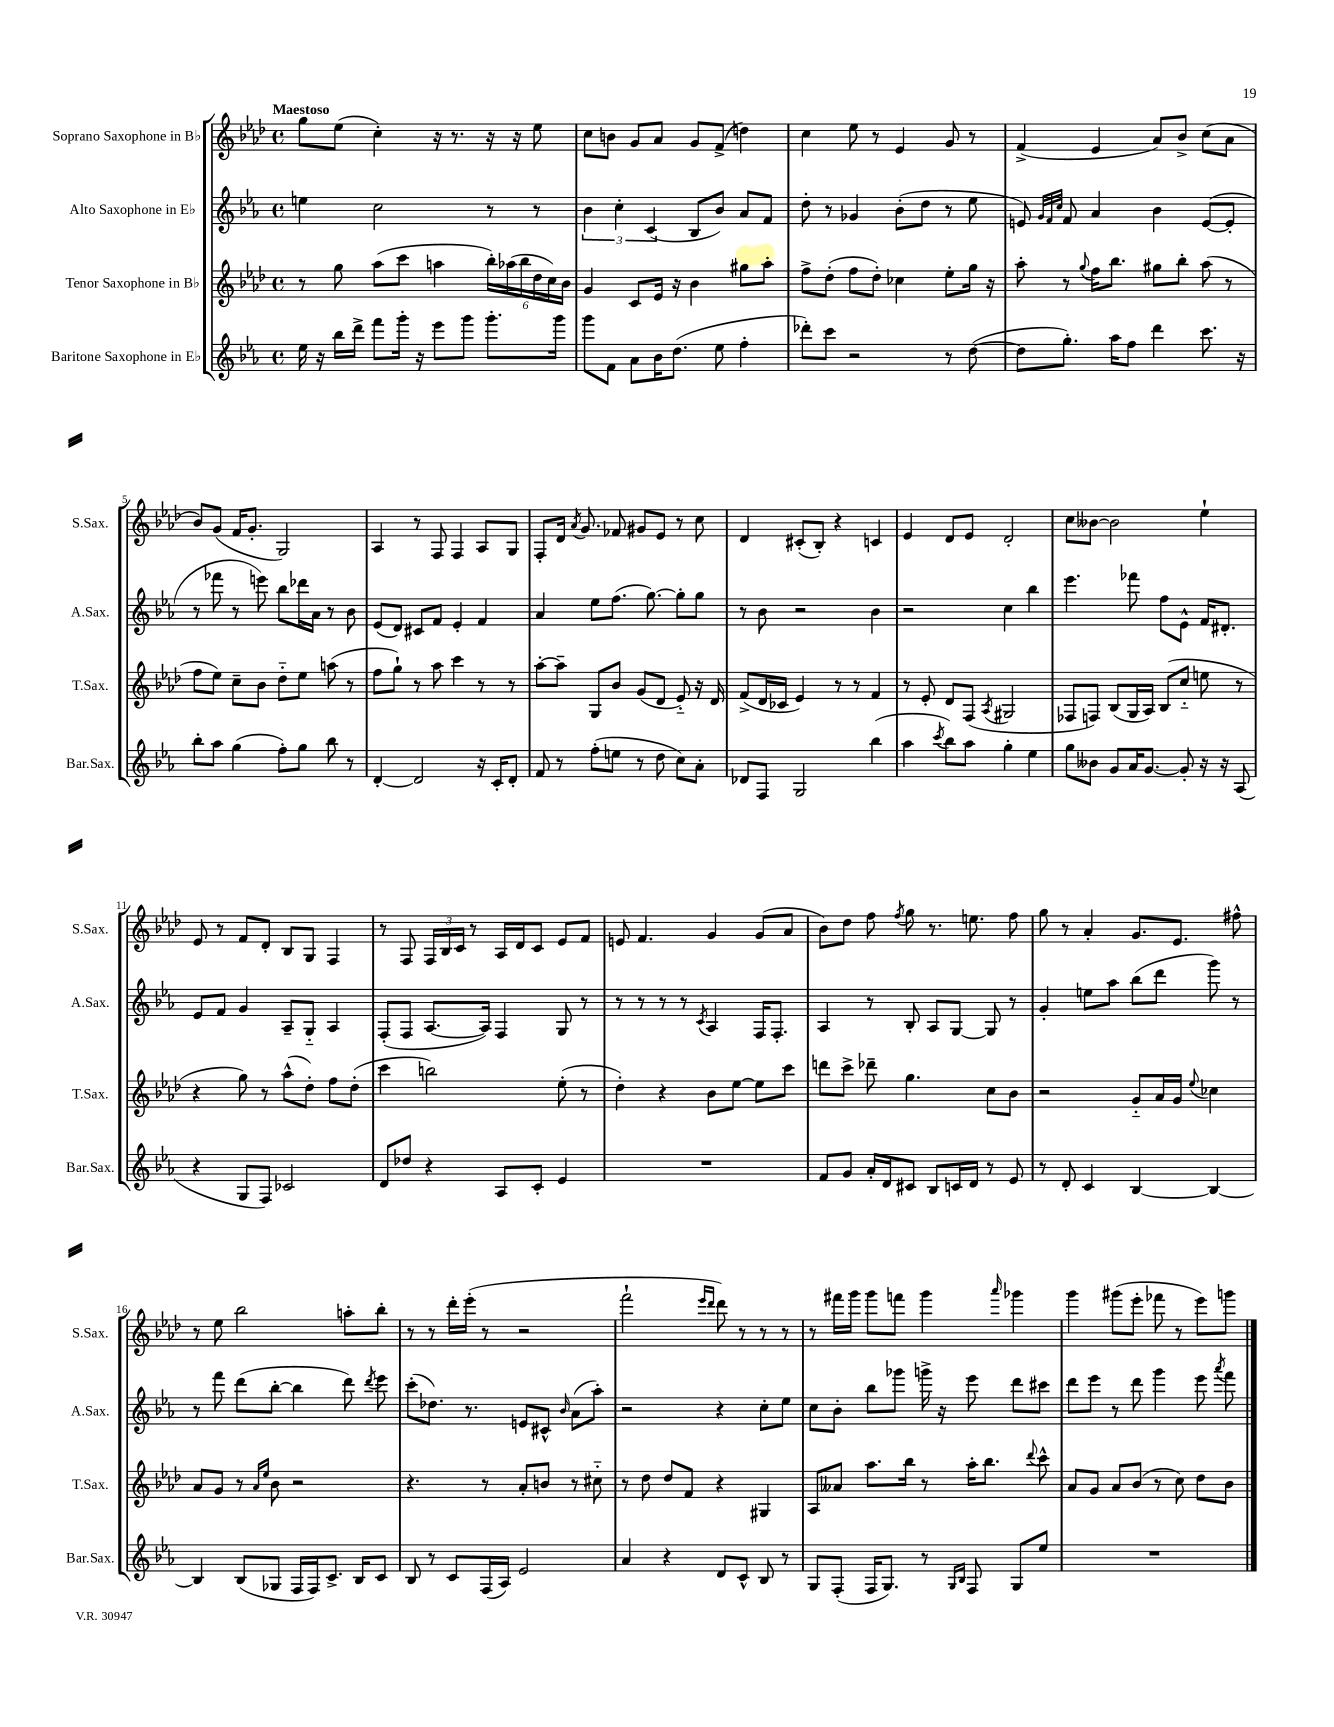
<<
\new StaffGroup <<
\new Staff = "s0" \with { instrumentName = "Soprano Saxophone in Bb" shortInstrumentName = "S.Sax." } {
    \clef treble \key aes \major \defaultTimeSignature \time 4/4 \tempo "Maestoso"
    \autoBeamOff g''8[ ees''8]( c''4-.) r16 r8. r16 r16 ees''8 |
    c''8[ b'8] g'8[ aes'8] g'8[ f'8]->( d''4) |
    c''4 ees''8 r8 ees'4 g'8 r8 |
    f'4->( ees'4 aes'8[) bes'8]-> c''8[( aes'8] |
    bes'8[) g'8]( f'16[ g'8.]-. g2) |
    aes4 r8 f8 f4 aes8[ g8] |
    f8[-. des'16] \acciaccatura { aes'8 } g'8. fes'8 gis'8[ ees'8] r8 c''8 |
    des'4 cis'8[-.( bes8]-.) r4 c'4 |
    ees'4 des'8[ ees'8] des'2-. |
    c''8[ beses'8]~ beses'2 ees''4-! |
    ees'8 r8 f'8[ des'8]-. bes8[ g8] f4 |
    r8 f8 \tuplet 3/2 { f16[ bes16 c'16] } r8 aes16[ des'16 c'8] ees'8[ f'8] |
    e'8 f'4. g'4 g'8[( aes'8] |
    bes'8[) des''8] f''8 \acciaccatura { f''8 } g''8 r8. e''8. f''8 |
    g''8 r8 aes'4-. g'8.[ ees'8.] fis''8-^ |
    r8 ees''8 bes''2 a''8[-. bes''8]-. |
    r8 r8 des'''16[-. ees'''16]-.( r8 r2 |
    f'''2-! \grace { ees'''16[ des'''16] } des'''8) r8 r8 r8 |
    r8 fis'''16[ g'''16] g'''8[ f'''8] g'''4 \grace { aes'''16 } ges'''4 |
    g'''4 gis'''8[( ees'''8]-. fes'''8 r8 ees'''8[) g'''8] \bar "|." |
}
\new Staff = "s1" \with { instrumentName = "Alto Saxophone in Eb" shortInstrumentName = "A.Sax." } {
    \clef treble \key ees \major \defaultTimeSignature \time 4/4
    \autoBeamOff e''4 c''2 r8 r8 |
    \tuplet 3/2 { bes'4 c''4-. c'4( } bes8[ bes'8]) aes'8[ f'8] |
    d''8-. r8 ges'4 bes'8[-.( d''8] r8 ees''8 |
    e'8) \grace { g'32[ f'32 c''32] } f'8 aes'4 bes'4 e'8[~( e'8]-. |
    r8 fes'''8 r8 e'''8) bes''8[ des'''16 aes'16] r8 bes'8 |
    ees'8[( d'8]) cis'8[ f'8] ees'4-. f'4 |
    aes'4 ees''8[ f''8.]( g''8.~) g''8[-. g''8] |
    r8 bes'8 r2 bes'4 |
    r2 c''4 bes''4 |
    ees'''4. fes'''8 f''8[ ees'8]-^ f'16[ dis'8.]-. |
    ees'8[ f'8] g'4 aes8[-- g8]-_ aes4 |
    f8[-.( f8] aes8.[~ aes16]) f4 g8 r8 |
    r8 r8 r8 r8 \acciaccatura { c'8 } aes4 f16[ f8.]-. |
    aes4 r8 bes8-. aes8[ g8]~ g8 r8 |
    g'4-. e''8[ aes''8] bes''8[( d'''8] g'''8) r8 |
    r8 f'''8 d'''8[( bes''8]~-. bes''4 d'''8) \acciaccatura { d'''8 } ees'''8 |
    c'''8[-.( des''8.]) r8. e'8[ cis'8]-^ \grace { bes'16 } aes'8[( aes''8]-.) |
    r2 r4 c''8[-. ees''8] |
    c''8[ bes'8]-. bes''8[ ges'''8] g'''16-> r16 ees'''8 d'''8[ cis'''8] |
    d'''8[ ees'''8] r8 d'''8 g'''4 ees'''8 \acciaccatura { aes'''8 } f'''8 \bar "|." |
}
\new Staff = "s2" \with { instrumentName = "Tenor Saxophone in Bb" shortInstrumentName = "T.Sax." } {
    \clef treble \key aes \major \defaultTimeSignature \time 4/4
    \autoBeamOff r8 g''8 aes''8[( c'''8] a''4 \tuplet 6/4 { bes''16[-.) aes''16( bes''16 des''16 c''16) bes'16] } |
    g'4 c'8[ ees'16] r16 bes'4 gis''8[ aes''8]-. |
    f''8[-> des''8]-.( f''8[ des''8]-.) ces''4 ees''8[-. g''16] r16 |
    aes''8-. r8 \appoggiatura { g''8 } f''16[ bes''8.] gis''8[ bes''8]-. aes''8( r8 |
    f''8[ ees''8]) c''8[-- bes'8] des''8[-_ ees''8] a''8( r8 |
    f''8[ g''8]-!) r8 aes''8 c'''4 r8 r8 |
    aes''8[~-. aes''8]-- g8[ bes'8] g'8[( des'8] ees'8-_) r16 des'16 |
    f'8[->( des'16 ces'16] ees'4) r8 r8 f'4 |
    r8 ees'8-. des'8[ f8]( \acciaccatura { aes8 } gis2 |
    fes8[ f8]) bes8[( g16 aes16]) bes8[( c''8]-_ e''8 r8 |
    r4 g''8) r8 aes''8[-^( des''8]-.) f''8[ des''8]-.( |
    c'''4 b''2) ees''8-.( r8 |
    des''4-.) r4 bes'8[ ees''8]~ ees''8[ c'''8] |
    d'''8[ c'''8]-> des'''8-- g''4. c''8[ bes'8] |
    r2 g'8[-_ aes'16 g'16] \appoggiatura { ees''8 } ces''4 |
    aes'8[ g'8] r8 \grace { aes'16[ ees''16] } bes'8 r2 |
    r4. r8 aes'8[-. b'8] r8 cis''8-_ |
    r8 des''8 des''8[ f'8] r4 gis4 |
    aes8[ aeses'8] aes''8.[ bes''16] r8 aes''16[-. bes''8.] \appoggiatura { des'''8 } c'''8-^ |
    aes'8[ g'8] aes'8[ bes'8]( r8 c''8) des''8[ bes'8] \bar "|." |
}
\new Staff = "s3" \with { instrumentName = "Baritone Saxophone in Eb" shortInstrumentName = "Bar.Sax." } {
    \clef treble \key ees \major \defaultTimeSignature \time 4/4
    \autoBeamOff ees''16 r16 bes''16[ d'''16]-> f'''8[ g'''16]-. r16 ees'''8[ g'''8] g'''8.[-. g'''16] |
    g'''8[ f'8] aes'8[ bes'16 d''8.]( ees''8 f''4-. |
    des'''8[-.) c'''8] r2 r8 d''8~( |
    d''8[ g''8.]-.) aes''16[ f''8] d'''4 c'''8. r16 |
    bes''8[-. aes''8] g''4( f''8[-.) g''8] bes''8 r8 |
    d'4~-. d'2 r16 c'16[-. d'8]-. |
    f'8 r8 f''8[-.( e''8] r8 d''8 c''8[) aes'8]-. |
    des'8[ f8] g2 bes''4( |
    aes''4 \acciaccatura { c'''8 } bes''8[) aes''8] g''4-. ees''4 |
    g''8[ beses'8] g'8[ aes'16 g'8.]~ g'8-. r16 r16 aes8( |
    r4 g8[ f8]) ces'2 |
    d'8[ des''8] r4 aes8[ c'8]-. ees'4 |
    R1 |
    f'8[ g'8] aes'16[-. d'16 cis'8] bes8[ c'16 d'16] r8 ees'8 |
    r8 d'8-. c'4 bes4~ bes4~ |
    bes4 bes8[( ges8] f16[ f16) c'8.]-> bes16[ c'8] |
    bes8 r8 c'8[ f16( aes16]) ees'2 |
    aes'4 r4 d'8[ c'8]-^ bes8 r8 |
    g8[ f8]-.( f16[ g8.]) r8 \grace { g16[ bes16] } f8 g8[ ees''8] |
    R1 \bar "|." |
}
>>
>>
